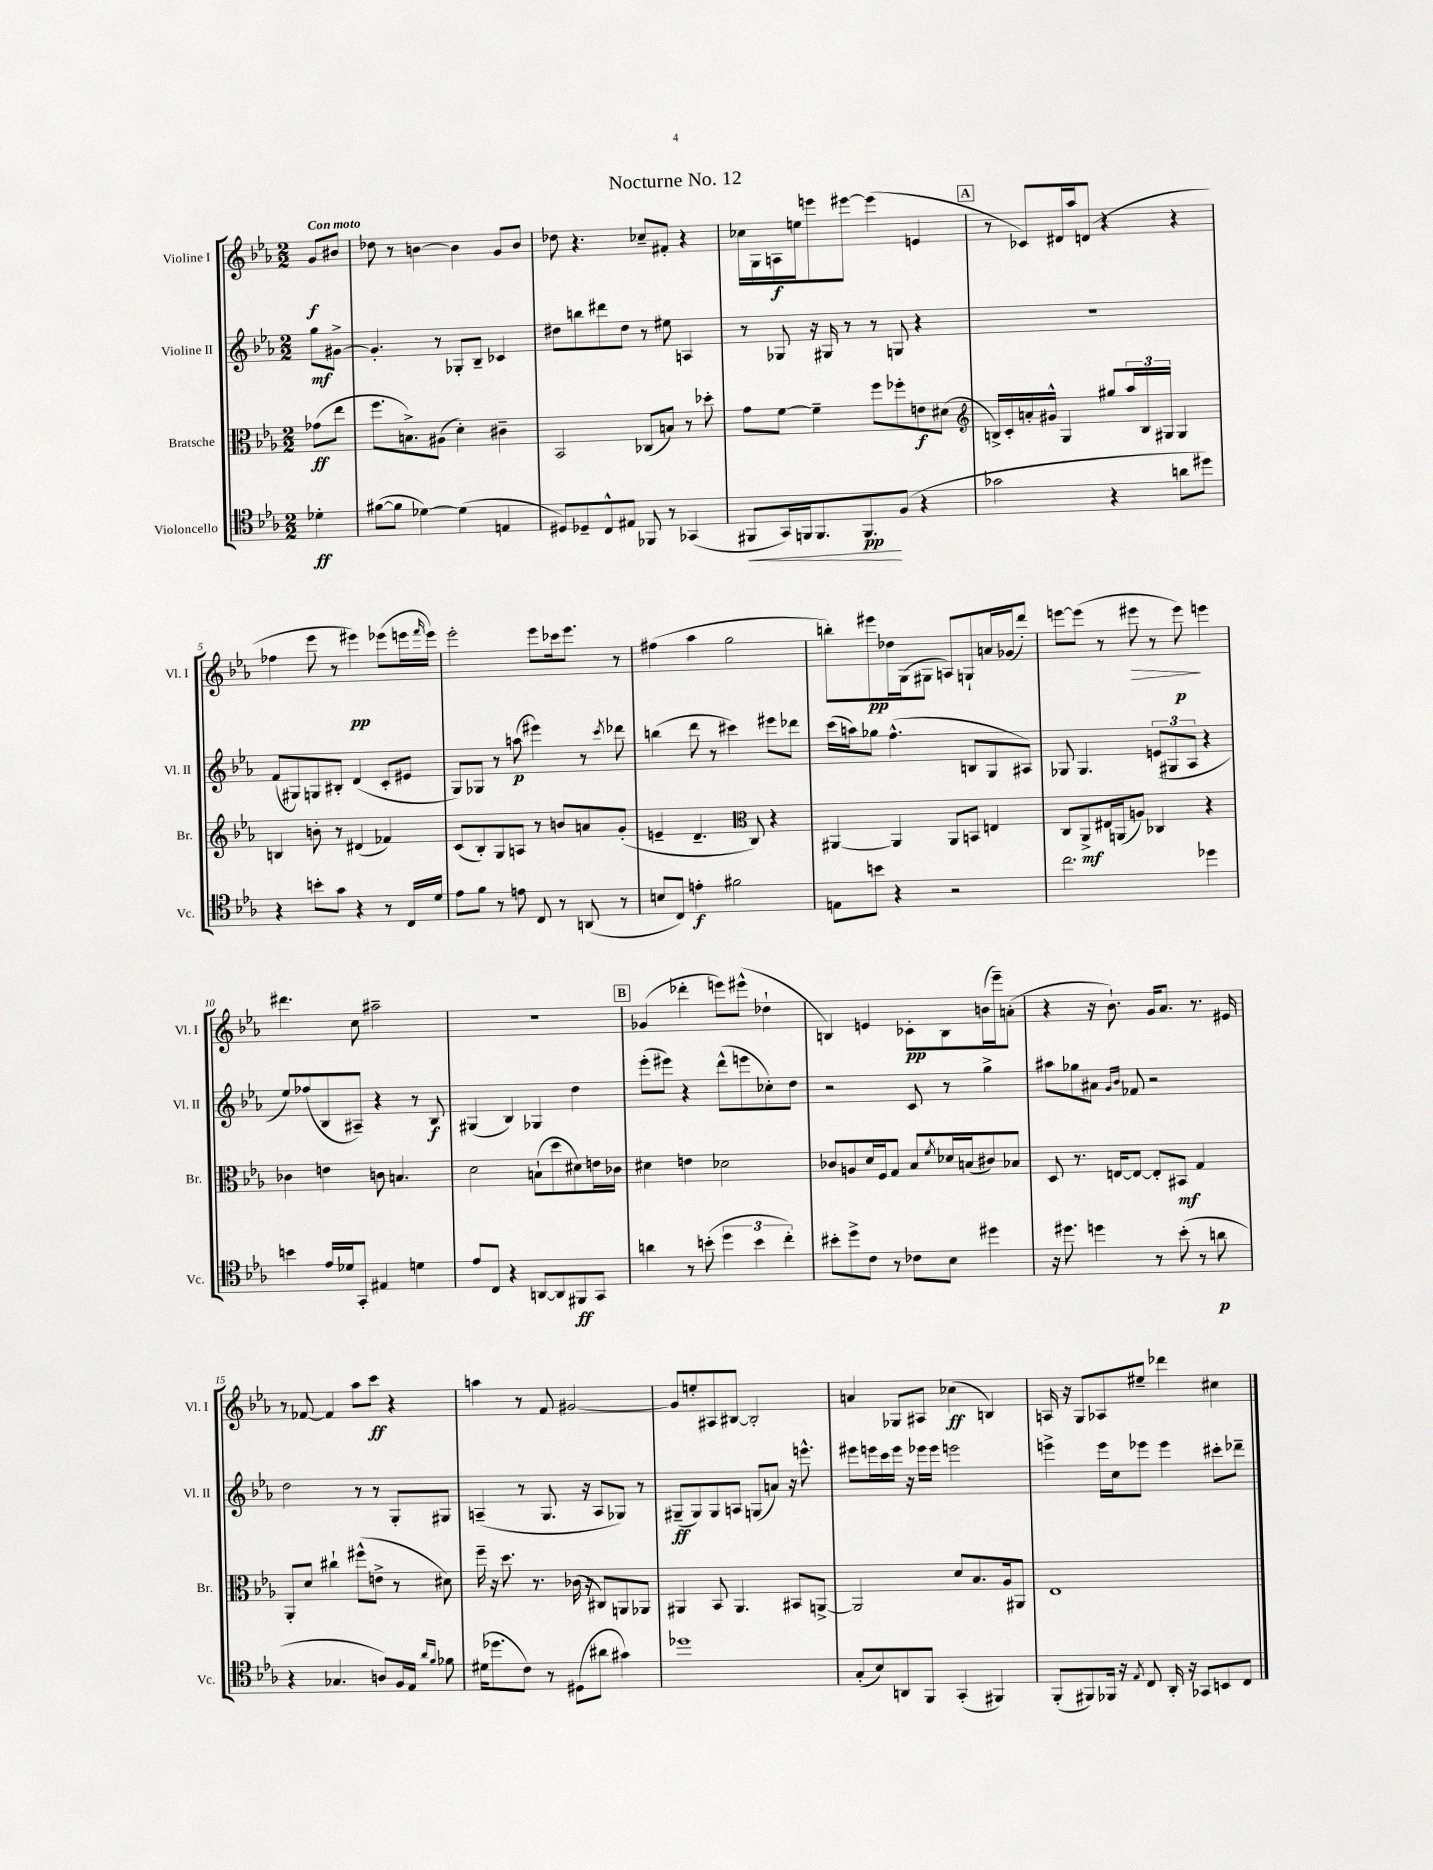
\header { title = "Nocturne No. 12" }
<<
\new StaffGroup <<
\new Staff = "s0" \with { instrumentName = "Violine I" shortInstrumentName = "Vl. I" } {
    \clef treble \key ees \major \numericTimeSignature \time 2/2 \partial 4 \tempo "Con moto"
    g'8\f bis'8 |
    des''8 r8 b'4~ b'4 g'8 b'8 |
    des''8 r4. ces''8-- fis'8-. r4 |
    ces''16 g16 a16\f e''16 e'''8 eis'''8~ eis'''4( e'4 |
    \mark \markup { \box "A" } r8 ces'8) dis'16 aes''16 d'8( r4 r4 |
    fes''4 ees'''8 r8 eis'''4\pp) ees'''8( e'''16 \grace { f'''16 } e'''16) |
    ees'''2-. ees'''8 ces'''16 ees'''8. r8 |
    fis''4( aes''4 g''2 |
    b''8-.) eis'''8\pp des''16 g16( gis8 a8) g8-! a'16 ges'16( d'''8-.) |
    e'''8~ e'''8( r8 eis'''8\> r8 eis'''8\p\!) e'''4 |
    dis'''4. c''8 ais''2-- |
    R1 |
    \mark \markup { \box "B" } ges'4( des'''4-. e'''8) eis'''8-^( des''4-! |
    b4) e'4 ces'8-.\pp b8 b'16( ees'''16--) a'8-.( |
    r4 r16 bes'8.-!) g'16 aes'8. r8. eis'16 |
    r8 fes'8~ fes'4 aes''8 c'''8\ff r4 |
    a''4 r8 f'8 gis'2~ |
    gis'8 e''8-. ais8 bis8~ bis2-. |
    a'4 ges8 ais8 ces''4\ff( b4) |
    a16 r16 g8 aes8 eis''8-- des'''4 cis''4 \bar "|." |
}
\new Staff = "s1" \with { instrumentName = "Violine II" shortInstrumentName = "Vl. II" } {
    \clef treble \key ees \major \numericTimeSignature \time 2/2 \partial 4
    g''8\mf gis'8~-> |
    gis'4.-. r8 ges8-. bes8-- ces'4 |
    dis''8 b''8 dis'''8 dis''8 r8 eis''8 a4 |
    r8 ges8 r16 gis16 r8 r8 g8 r4 |
    \mark \markup { \box "A" } R1 |
    f'8( gis8) g8 bis8-. d'4( c'8-. eis'8 |
    g8) ges8 r8 a''8\p( eis'''4) r8 \acciaccatura { c'''8 } des'''8 |
    b''4( d'''8 r8 cis'''4) eis'''8 des'''8 |
    c'''16( a''16) ges''8 f''4.-^( b8 g8 ais8) |
    ges8 ges4. \tuplet 3/2 { e'8( gis8 aes8 } r4 |
    ees''8) fes''8( bes8 ais8--) r4 r8 bes8\f |
    gis4( bes4) ges4 d''4 |
    \mark \markup { \box "B" } ees'''8-.( eis'''8) r4 d'''8-^( e'''8 ces''8-.) d''8 |
    r2 c'8 r8 g''4-> |
    ais''8 ges''8 ais'8 \grace { g'16 bes'16 } fes'8 r2 |
    d''2 r8 r8 g8-. gis8 |
    a4--( r8 g8. r16 a8 ges8) r8 |
    gis8--\ff( gis8) gis8 a8 g8( a'8) r16 e'''8.-^ |
    eis'''8 e'''16 c'''16 e'''16 r16 ees'''16 ees'''16 e'''2 |
    e'''4-> e'''16 c''16 ees'''8 ees'''4 cis'''8-. des'''8-- \bar "|." |
}
\new Staff = "s2" \with { instrumentName = "Bratsche" shortInstrumentName = "Br." } {
    \clef alto \key ees \major \numericTimeSignature \time 2/2 \partial 4
    ges'8\ff( ees''8 |
    f''8. b8.->) ais8( d'4-.) cis'4-- |
    bes,2 ces8( b8) r8 des''8-. |
    g'8 f'8~ f'4-- f''8 fes''8-. e'8\f dis'8( |
    \mark \markup { \box "A" } \clef treble b16->) c'16-. a'16-. gis'16-^ g4 gis''8 \tuplet 3/2 { aes''16 b16 gis16 } gis4 |
    b4 b'8-. r8 dis'4( fes'4) |
    c'8( bes8-.) g8 a8 r8 b'8 a'8 g'8-.( |
    e'4-- d'4.-- \clef alto c8) r4 |
    ais,4~ ais,4 ais,8 b,8 e4 |
    c8 aes,8->\mf eis16 a,16( a8) ces4 r4 |
    ces'4 e'4 c'8 b4. |
    d'2 b8-!( d''8 dis'8) e'16 ces'16 |
    \mark \markup { \box "B" } dis'4 e'4 des'2 |
    ces'8 a8 d'16 f16 g8 bes8 \acciaccatura { f'8 } des'16 b16( cis'8) bes8 |
    d8 r8. e16~ e8~ e8-. bis,8\mf g4 |
    aes,8-. d'8 cis''4-! fis''8-^( e'8-> r8 dis'8) |
    f''16-- r16 d''8. r8. ces'16( r16 cis8) a,8 aes,8 |
    ais,4 bes,8 ais,4. bis,8 a,8~-> |
    a,2 d'8 bes8. aes16 ais,8 |
    ees1 \bar "|." |
}
\new Staff = "s3" \with { instrumentName = "Violoncello" shortInstrumentName = "Vc." } {
    \clef tenor \key ees \major \numericTimeSignature \time 2/2 \partial 4
    des'4-.\ff |
    fis'8~( fis'8 des'4~) des'4( e4 |
    dis8) des8-- c8-^ eis8 fes,8 r8 ges,4( |
    fis,8\< g,16) f,16 f,8. f,8.\pp\! f8( r4 |
    \mark \markup { \box "A" } ges'2 r4 a'8 dis''8) |
    r4 b'8-. g'8 r4 r8 c16 d'16 |
    ees'8 f'8 r8 e'8 c8 r8 a,8( r8 |
    b8 c8) e'4-.\f fis'2 |
    e8 b'8 r4 r2 |
    c''2. des''4 |
    b'4 ees'16 des'16 g,8-. eis4 d'4 |
    ees'8 c8 r4 a,8~ a,8 fis,8\ff g,8 |
    \mark \markup { \box "B" } a'4 r8 b'8-.( \tuplet 3/2 { d''4 b'4 c''4-.) } |
    bis'8-. d''8-> c'8 r8 ces'8 bes8 dis''4 |
    r16 dis''8. d''4 r8 bes'8-.( r8 a'8\p |
    r4 ges4. a8) f16 ees16 \grace { aes'16 f'16 } fes'8 |
    dis'16( des''8. c'8) r8 dis8( ais'8 gis'4) |
    des''1 |
    g8-.( bes8) a,8 f,8 g,4-.( fis,4) |
    f,8-.( fis,8) fes,16 r16 \acciaccatura { ees8 } c8 aes,16-. r16 ges,8 b,8 c8 \bar "|." |
}
>>
>>
